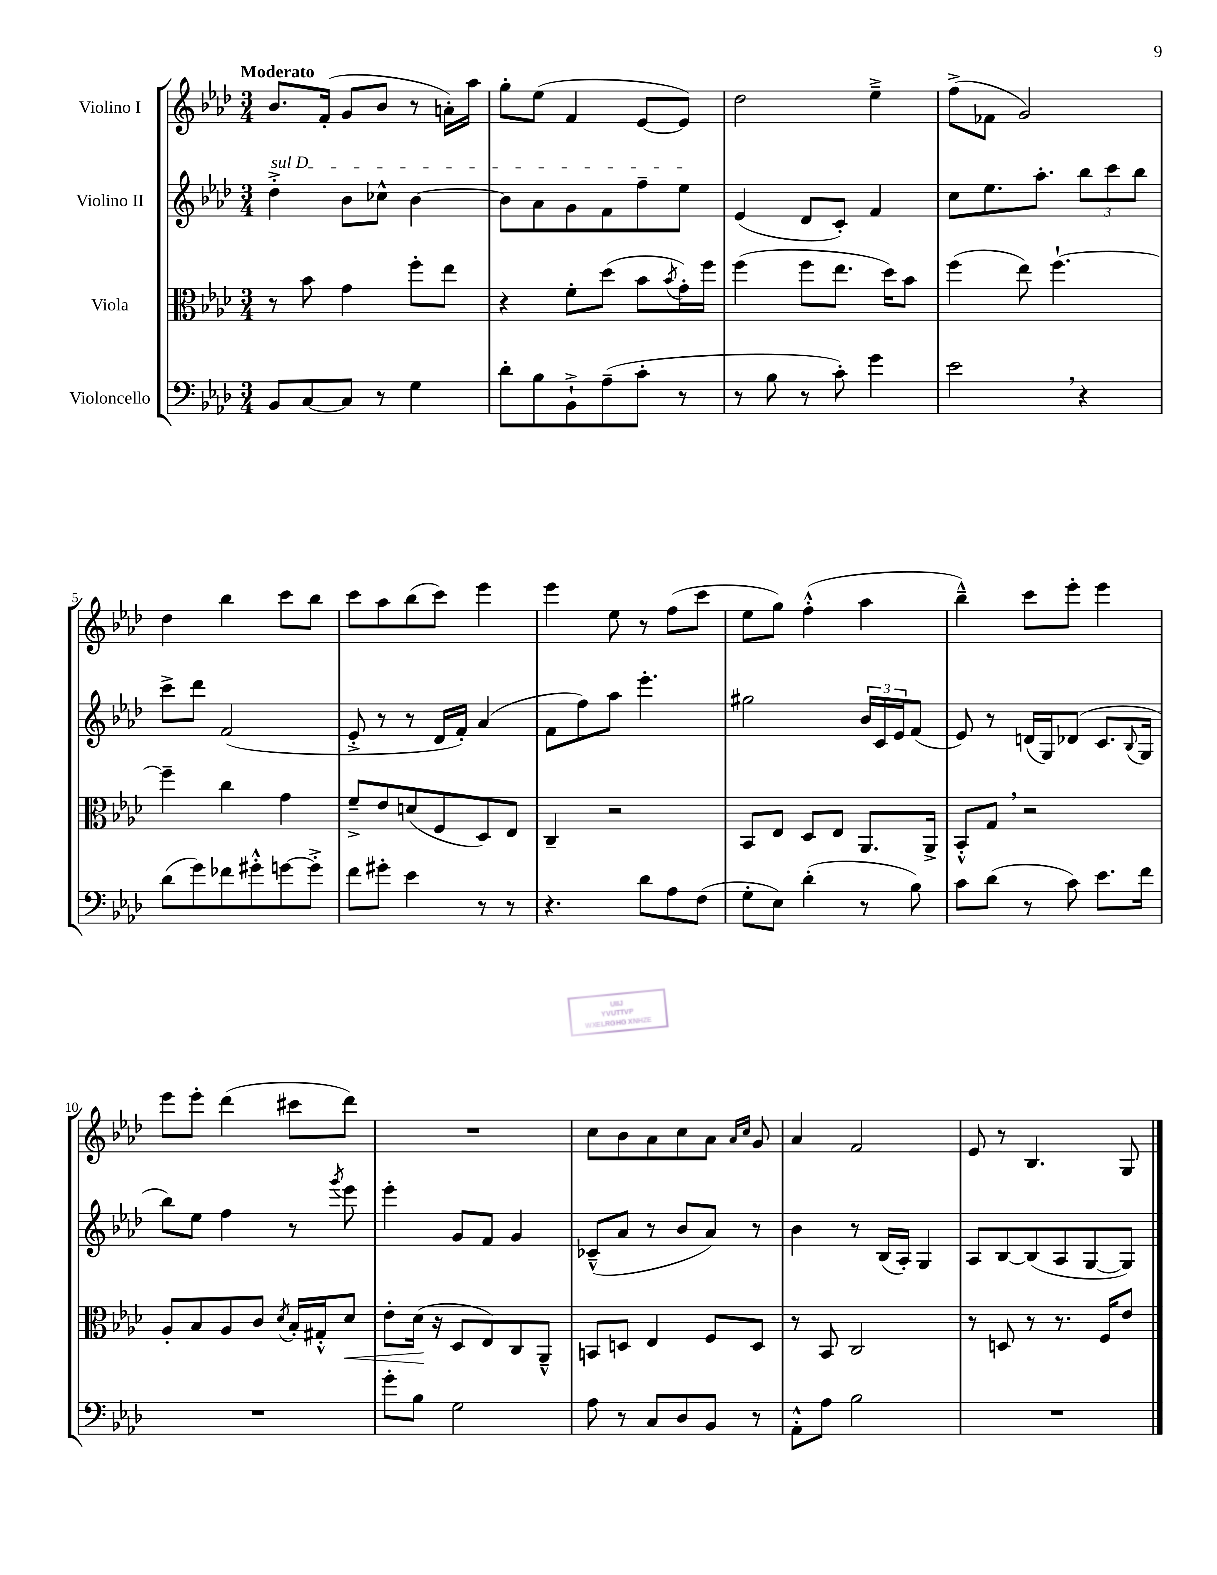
<<
\new StaffGroup <<
\new Staff = "s0" \with { instrumentName = "Violino I" } {
    \clef treble \key aes \major \numericTimeSignature \time 3/4 \tempo "Moderato"
    bes'8. f'16-.( g'8 bes'8 r8 a'16-.) aes''16 |
    g''8-. ees''8( f'4 ees'8~ ees'8) |
    des''2 ees''4---> |
    f''8->( fes'8 g'2) |
    des''4 bes''4 c'''8 bes''8 |
    c'''8 aes''8 bes''8( c'''8) ees'''4 |
    ees'''4 ees''8 r8 f''8( c'''8 |
    ees''8 g''8) f''4-.-^( aes''4 |
    bes''4---^) c'''8 ees'''8-. ees'''4 |
    ees'''8 ees'''8-. des'''4( cis'''8 des'''8) |
    R2. |
    c''8 bes'8 aes'8 c''8 aes'8 \grace { aes'16 c''16 } g'8 |
    aes'4 f'2 |
    ees'8 r8 bes4. g8 \bar "|." |
}
\new Staff = "s1" \with { instrumentName = "Violino II" } {
    \clef treble \key aes \major \numericTimeSignature \time 3/4
    \once \override TextSpanner.bound-details.left.text = \markup { \italic "sul D" } des''4-.->\startTextSpan bes'8 ces''8-^ bes'4~ |
    bes'8 aes'8 g'8 f'8 f''8-- ees''8\stopTextSpan |
    ees'4( des'8 c'8-.) f'4 |
    c''8 ees''8. aes''8.-. \tuplet 3/2 { bes''8 c'''8 bes''8 } |
    c'''8-> des'''8 f'2( |
    ees'8-.-> r8 r8 des'16 f'16-.) aes'4( |
    f'8 f''8) aes''8 ees'''4.-. |
    gis''2 \tuplet 3/2 { bes'16 c'16 ees'16 } f'8( |
    ees'8) r8 d'16( g16) des'8( c'8. \appoggiatura { bes8 } g16 |
    bes''8) ees''8 f''4 r8 \acciaccatura { g'''8 } ees'''8 |
    ees'''4-. g'8 f'8 g'4 |
    ces'8---^( aes'8 r8 bes'8 aes'8) r8 |
    bes'4 r8 bes16( aes16-.) g4 |
    aes8 bes8~ bes8( aes8 g8~ g8) \bar "|." |
}
\new Staff = "s2" \with { instrumentName = "Viola" } {
    \clef alto \key aes \major \numericTimeSignature \time 3/4
    r8 bes'8 g'4 f''8-. ees''8 |
    r4 f'8-. des''8( bes'8 \acciaccatura { bes'8 } g'16-.) f''16 |
    f''4( f''8 ees''8. des''16) bes'8 |
    f''4( ees''8) f''4.~-! |
    f''4-- c''4 g'4 |
    f'8---> ees'8 d'8( f8 des8) ees8 |
    c4-- r2 |
    bes,8 ees8 des8 ees8 aes,8. aes,16-> |
    bes,8-.-^ g8 \breathe r2 |
    aes8-. bes8 aes8 c'8 \acciaccatura { des'8 } bes16-. gis16-.-^ des'8\< |
    ees'8-. des'16\!( r16 des8 ees8) c8 aes,8---^ |
    b,8 d8 ees4 f8 d8 |
    r8 bes,8 c2 |
    r8 d8 r8 r8. f16 ees'8 \bar "|." |
}
\new Staff = "s3" \with { instrumentName = "Violoncello" } {
    \clef bass \key aes \major \numericTimeSignature \time 3/4
    bes,8 c8~ c8 r8 g4 |
    des'8-. bes8 bes,8-!-> aes8--( c'8-. r8 |
    r8 bes8 r8 c'8-.) g'4 |
    ees'2 \breathe r4 |
    des'8( g'8) fes'8 gis'8-.-^ g'8~ g'8-.-> |
    f'8 gis'8-. ees'4 r8 r8 |
    r4. des'8 aes8 f8( |
    g8-. ees8) des'4-.( r8 bes8) |
    c'8 des'8( r8 c'8) ees'8. f'16 |
    R2. |
    g'8-. bes8 g2 |
    aes8 r8 c8 des8 bes,8 r8 |
    aes,8-.-^ aes8 bes2 |
    R2. \bar "|." |
}
>>
>>
